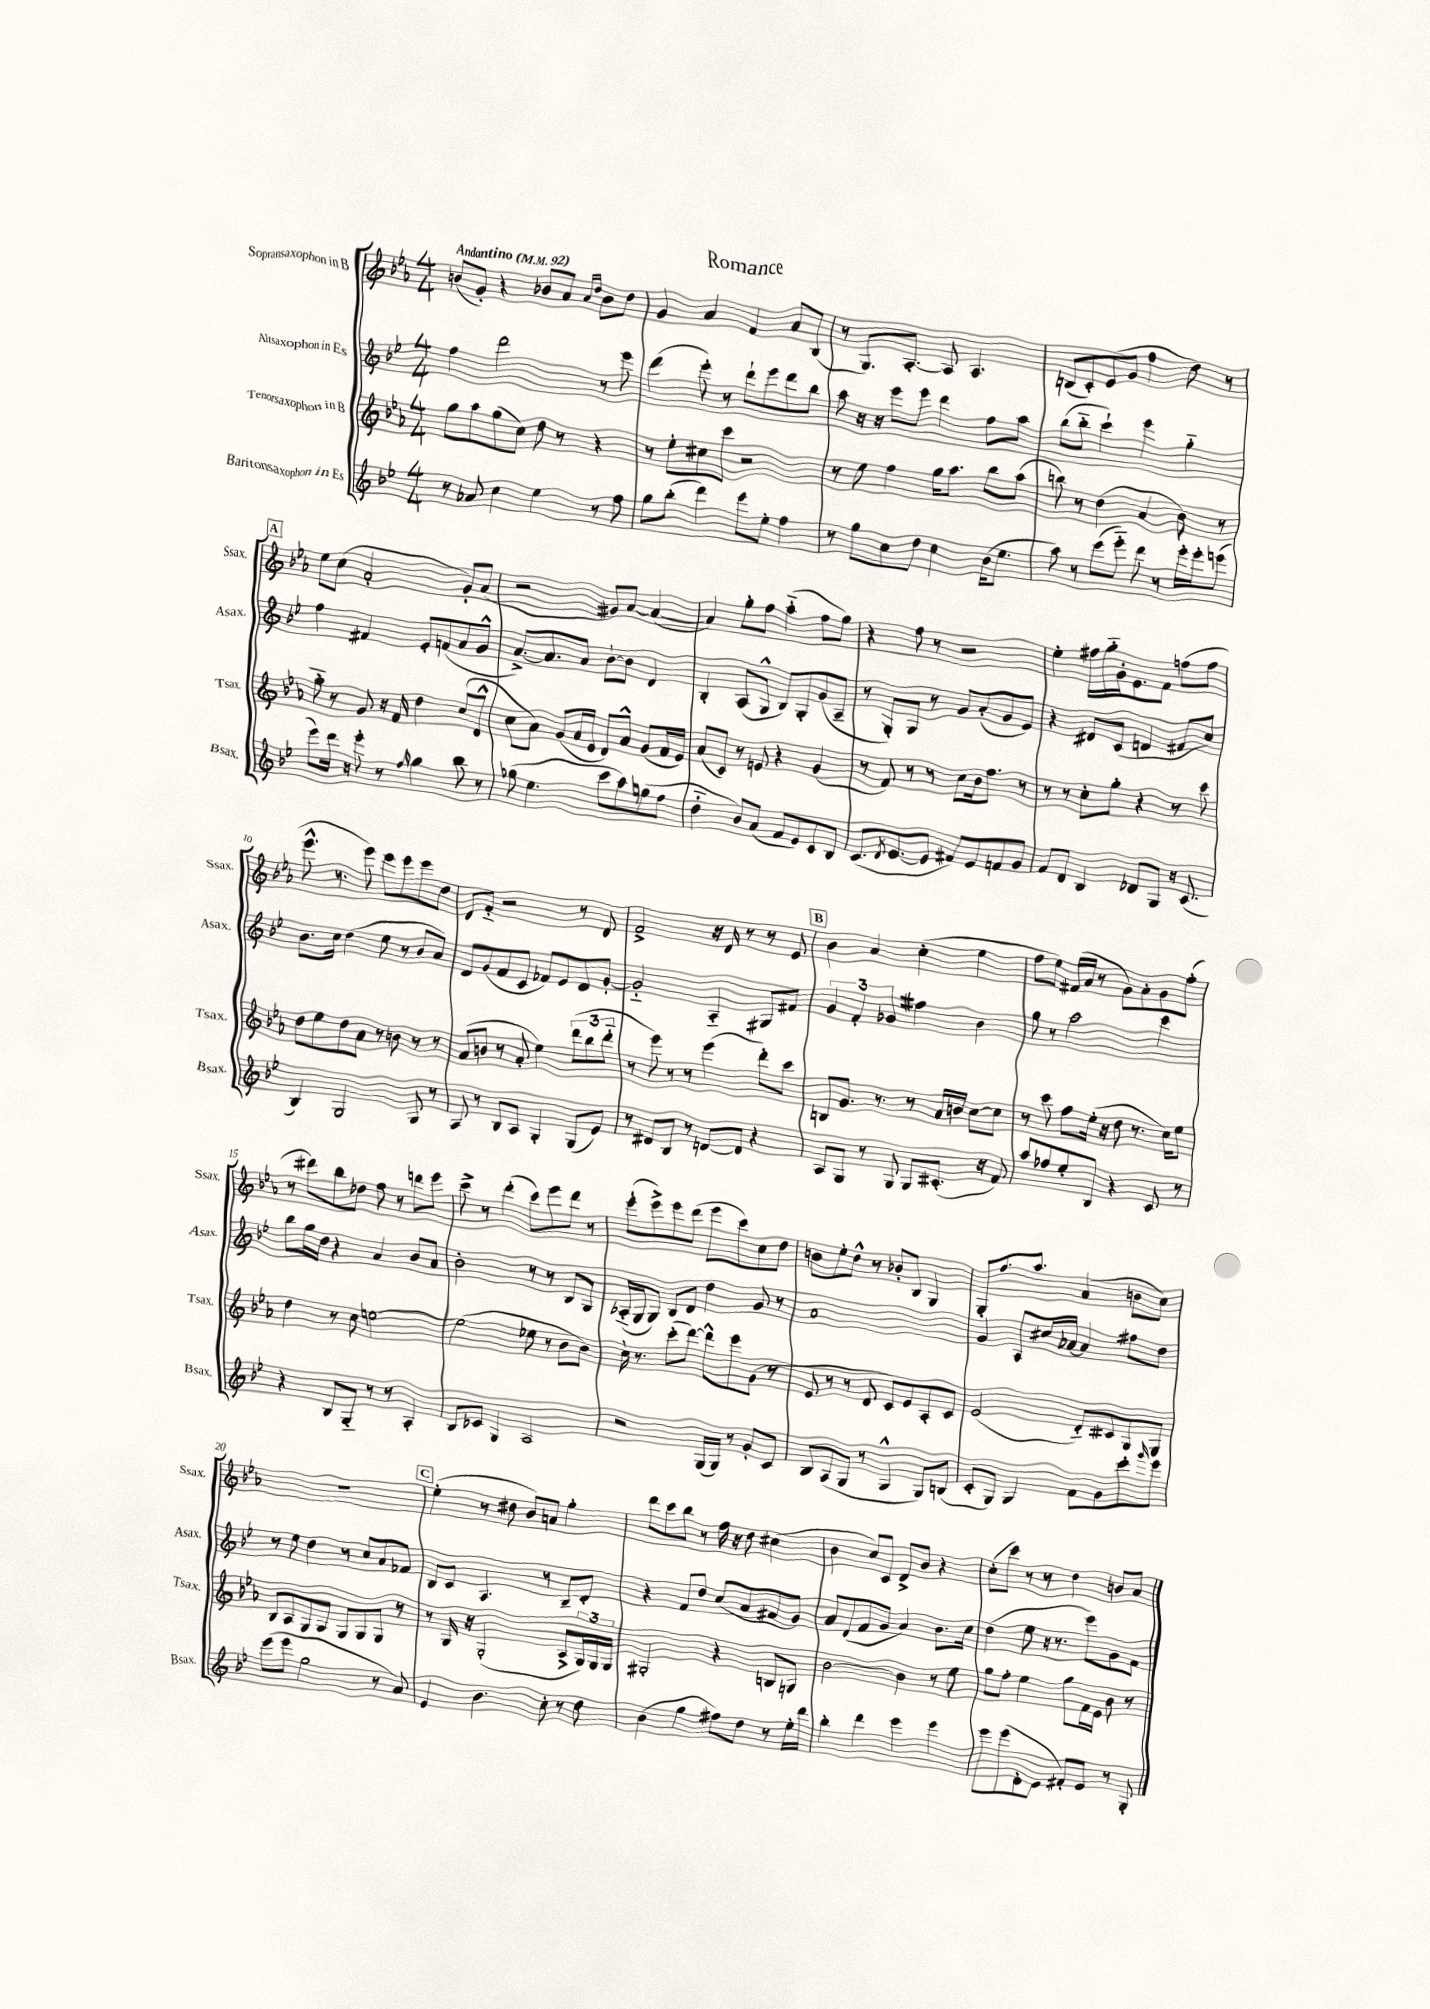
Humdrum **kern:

**kern	**kern	**kern	**kern
*staff4	*staff3	*staff2	*staff1
*clefG2	*clefG2	*clefG2	*clefG2
*k[b-e-]	*k[b-e-a-]	*k[b-e-]	*k[b-e-a-]
*M4/4	*M4/4	*M4/4	*M4/4
*MM92	*MM92	*MM92	*MM92
8r	8gg	4ff	(8b
8a-	8aa-	.	8g')
4cc	(8gg	2ddd	4r
.	8cc)	.	.
4ee-	8dd	.	8b-
.	8r	.	8a-
.	.	.	16qqa-
.	.	.	16qqdd
8r	4r	8r	8b-
8ff	.	8eee-	8dd
=	=	=	=
8gg	8r	(4ddd	4g
(8bb-'	8ee-'	.	.
4ddd)	8cc#	8eee-')	4a-
.	8ccc	8r	.
8eee-	2r	8ddd`	4f
8ee-'	.	8eee-	.
4ff	.	8ddd	8a-
.	.	8bb-	(8B-
=	=	=	=
8r	8r	8aa	8r
8gg	8ee-	16r	8.G)
.	.	16r	.
8cc	4ff	8eee-	.
.	.	.	[8.A-'
8dd	.	8eee-	.
4cc	16gg	4ddd	8A-]
.	8.aa-	.	.
.	.	.	4.A-
(16b-	8bb-	8ff	.
8.ee-	.	.	.
.	(8aa-	8aa	.
=	=	=	=
8aa)	8bb)	(8bb-	(8B
8r	8r	8bb-'~	8c')
(8eee-	(4dd	4ccc`)	(8e-
8eee-'~)	.	.	8g
8ddd	4a-	4eee-	4ff
8r	.	.	.
16eee-'	8b-)	4gg'~	8dd)
16eee-'	.	.	.
(8eee	8r	.	8r
=	=	=	=
8eee-)	8gg'~	4ff	8ee-
16ddd	8r	.	(8cc
16r	.	.	.
8eee-'	8g	4f#	2a-'
8r	16r	.	.
.	16f	.	.
16qqff	.	.	.
4gg	4dd	8e-'	.
.	.	(8f	.
8bb-	(8cc	8a	8g')
8r	8d^^	8g^^	(8a-
=	=	=	=
(8gg-	8cc	[8.a^)	2r
4.ee-	8a-)	.	.
.	.	8.a]	.
.	(8g	.	.
.	16a-	8a	.
.	16e-	.	.
8ccc	8d)	[8b-`	8g#)
8aa)	8a-^^	8b-]	[8a-
(8gg	(8g	4d	(4a-_
8ff	16f	.	.
.	16e-)	.	.
=	=	=	=
4dd'~	(8a-	4B-'	4a-])
.	8c)	.	.
8b-)	8r	(8A	8gg'
(8a	8e	8G^^	8ff
8f	4r	8B-)	(4aa-'~
8e-)	.	8G'	.
8c	(4g	(8g	8ff
8B-	.	8A~	8gg)
=	=	=	=
(8.c	8r	8r	4r
.	8f)	8G')	.
8qd	.	.	.
[8.e-	.	.	.
.	8r	8G	8ff
8e-]	8r	8r	8r
8f#)	8cc	8g	2r
8e-	16b-	(8a'	.
.	8.ff	.	.
8f	.	8g	.
8g	8r	8e-)	.
=	=	=	=
8f	8r	4r	4ee-'
8d	8r	.	.
4B-	8cc'	8d#	16ff#
.	.	.	16gg'~
.	8gg'	(8c	16g'
.	.	.	8.e-
8d-	4r	4d	.
8G	.	.	8f
16r	8r	8f#	(8ff
(8.c	.	.	.
.	8ccc	8cc)	8ff
=	=	=	=
4B-)	8dd	8.b-	8.eee-^^
.	8ee-	.	.
.	.	16cc	8.r
2G	8dd	(4dd	.
.	8a-	.	8eee-)
.	8r	8ee-	8eee-
.	8b	8r	8eee-
8G	8r	8b-	8eee-
8r	8r	8a)	8dd
=	=	=	=
8A	(8a-	8d	8d
8r	8b	(8g	8f'~
8B-	8r	8f	2r
8A	8a-'	8c	.
4G'	4ee-)	8f-)	.
.	.	8e-	.
(8G	(12ddd	8d	8r
.	12bb-	.	.
8e-)	.	[8g'	8d
.	12ddd'~	.	.
=	=	=	=
8r	8r	2g'~]	2f^
8d#	8eee-)	.	.
8B-	8r	.	.
8r	8r	.	.
[8d	(4eee-	4A'~	16r
.	.	.	16d
8d]	.	.	8r
4r	8ddd')	8G#	8r
.	8ccc	8f#	8e-
=	=	=	=
8A	8B	6g	4b-
8G	8.g	.	.
.	.	6f'	.
8r	.	.	4a-
.	8.r	.	.
.	.	6g-	.
8G	.	.	.
8G	8r	4ff#	(4cc'
(8.c#'	16a-	.	.
.	16b	.	.
.	[8cc	4b-	4ee-
16r	.	.	.
8f)	8cc]	.	.
=	=	=	=
8aa	8r	8gg	8ff
8ff-	8ccc	8r	8ee-)
8ee-'	8ff	2aa	(16f#
.	.	.	16a-
8B-	(16ee-'	.	8r
.	16r	.	.
4r	8dd	.	8g)
.	8.r	.	8a-'
8c	.	4ccc	8g
.	16cc)	.	.
8r	8ee-	.	(8ff'
=	=	=	=
4r	4dd	8bb-	8r
.	.	16gg	8ddd#)
.	.	16dd	.
8B-	8r	4r	8bb-
8G'~	8cc	.	8dd-
8r	[2ee	4a	8ff
8r	.	.	8r
4A'	.	8b-	8ddd
.	.	8a	8eee-
=	=	=	=
8B-	(2ee]	2b-'	8ccc^
8c-	.	.	8r
4G	.	.	(4ddd'
2A	8ee-	8r	8ccc)
.	8r	8r	8eee-
.	8b-	8B-	8ddd
.	8b-)	8G	8r
=	=	=	=
2r	16cc`	(16A-'~	(8eee-'
.	8.r	16G	.
.	.	8G)	8eee-^)
.	(8ccc'	8B-	8eee-
.	[8ddd)	8d	(8ddd
(16G	8ddd^^]	4dd	8eee-
16G)	.	.	.
8r	8eee-	.	8ccc)
8g'	(8g	8g	8cc
8c	8r	8r	8dd
=	=	=	=
8B-	8e-	1a	8b
(8A	8r	.	8ee-'
8G	8r	.	8dd^^
8r	8d	.	8r
4G^^	8c)	.	8b-'
.	8e-	.	8B-
8G)	8A-'	.	4G
(8B	8c	.	.
=	=	=	=
8c'	(2e-	4g	8G'
8G)	.	.	8.ff
4G	.	8A	.
.	.	.	8.aa-
.	.	16cc#	.
.	.	[16a-	.
8f	8d'~)	4a-]	(4a-
8g	8c#	.	.
8ccc'	8G	8ff#	8b
16qqggg	.	.	.
8eee-	8G	8dd	8cc)
=	=	=	=
(8eee-	8B-	8r	1r
8eee-	8A-	8ee-	.
2gg	8G	4dd	.
.	8G	.	.
.	8G	8r	.
.	8G	8cc	.
8r	8G	8a	.
8a)	8r	8f-	.
=	=	=	=
4e-	8r	8B-	(4ee-'
.	16G	8c	.
.	16r	.	.
4.b-	(2G'	4.A	8r
.	.	.	8dd#
.	.	.	8b-)
8cc'	.	8r	8a
8r	8A-^	8B-~	4gg'
8dd	24G)	8d'	.
.	24G	.	.
.	24G	.	.
=	=	=	=
(4b-	2G#'	4r	8ddd
.	.	.	8ccc
4gg	.	8f	8bb-
.	.	8dd	8r
8ff#)	4r	(8cc	16ff
.	.	.	16r
8dd	.	8a	8dd
8r	8B	8f#	(4cc#
16ee-'	8G	8g)	.
16ddd	.	.	.
=	=	=	=
4bb-'	[2b-	8a	4b-
.	.	(8d	.
4ddd	.	8f	8cc)
.	.	8g	8c
4eee-	4b-]	4a)	8d^
.	.	.	8b-
4eee-	8r	8.b-	4r
.	8ee-	.	.
.	.	16cc	.
=	=	=	=
8eee-	8gg	(4dd	(8cc'
(8eee-	8ff'	.	8ccc)
8d'	4ee-	8ee-	8r
8e-	.	16r	8r
.	.	8.r	.
8f#')	8gg	.	4dd
8e-	16f	8eee-)	.
.	16e-	.	.
8r	8b-	8g	8b
8G'	8r	8f	8a-
==	==	==	==
*-	*-	*-	*-
